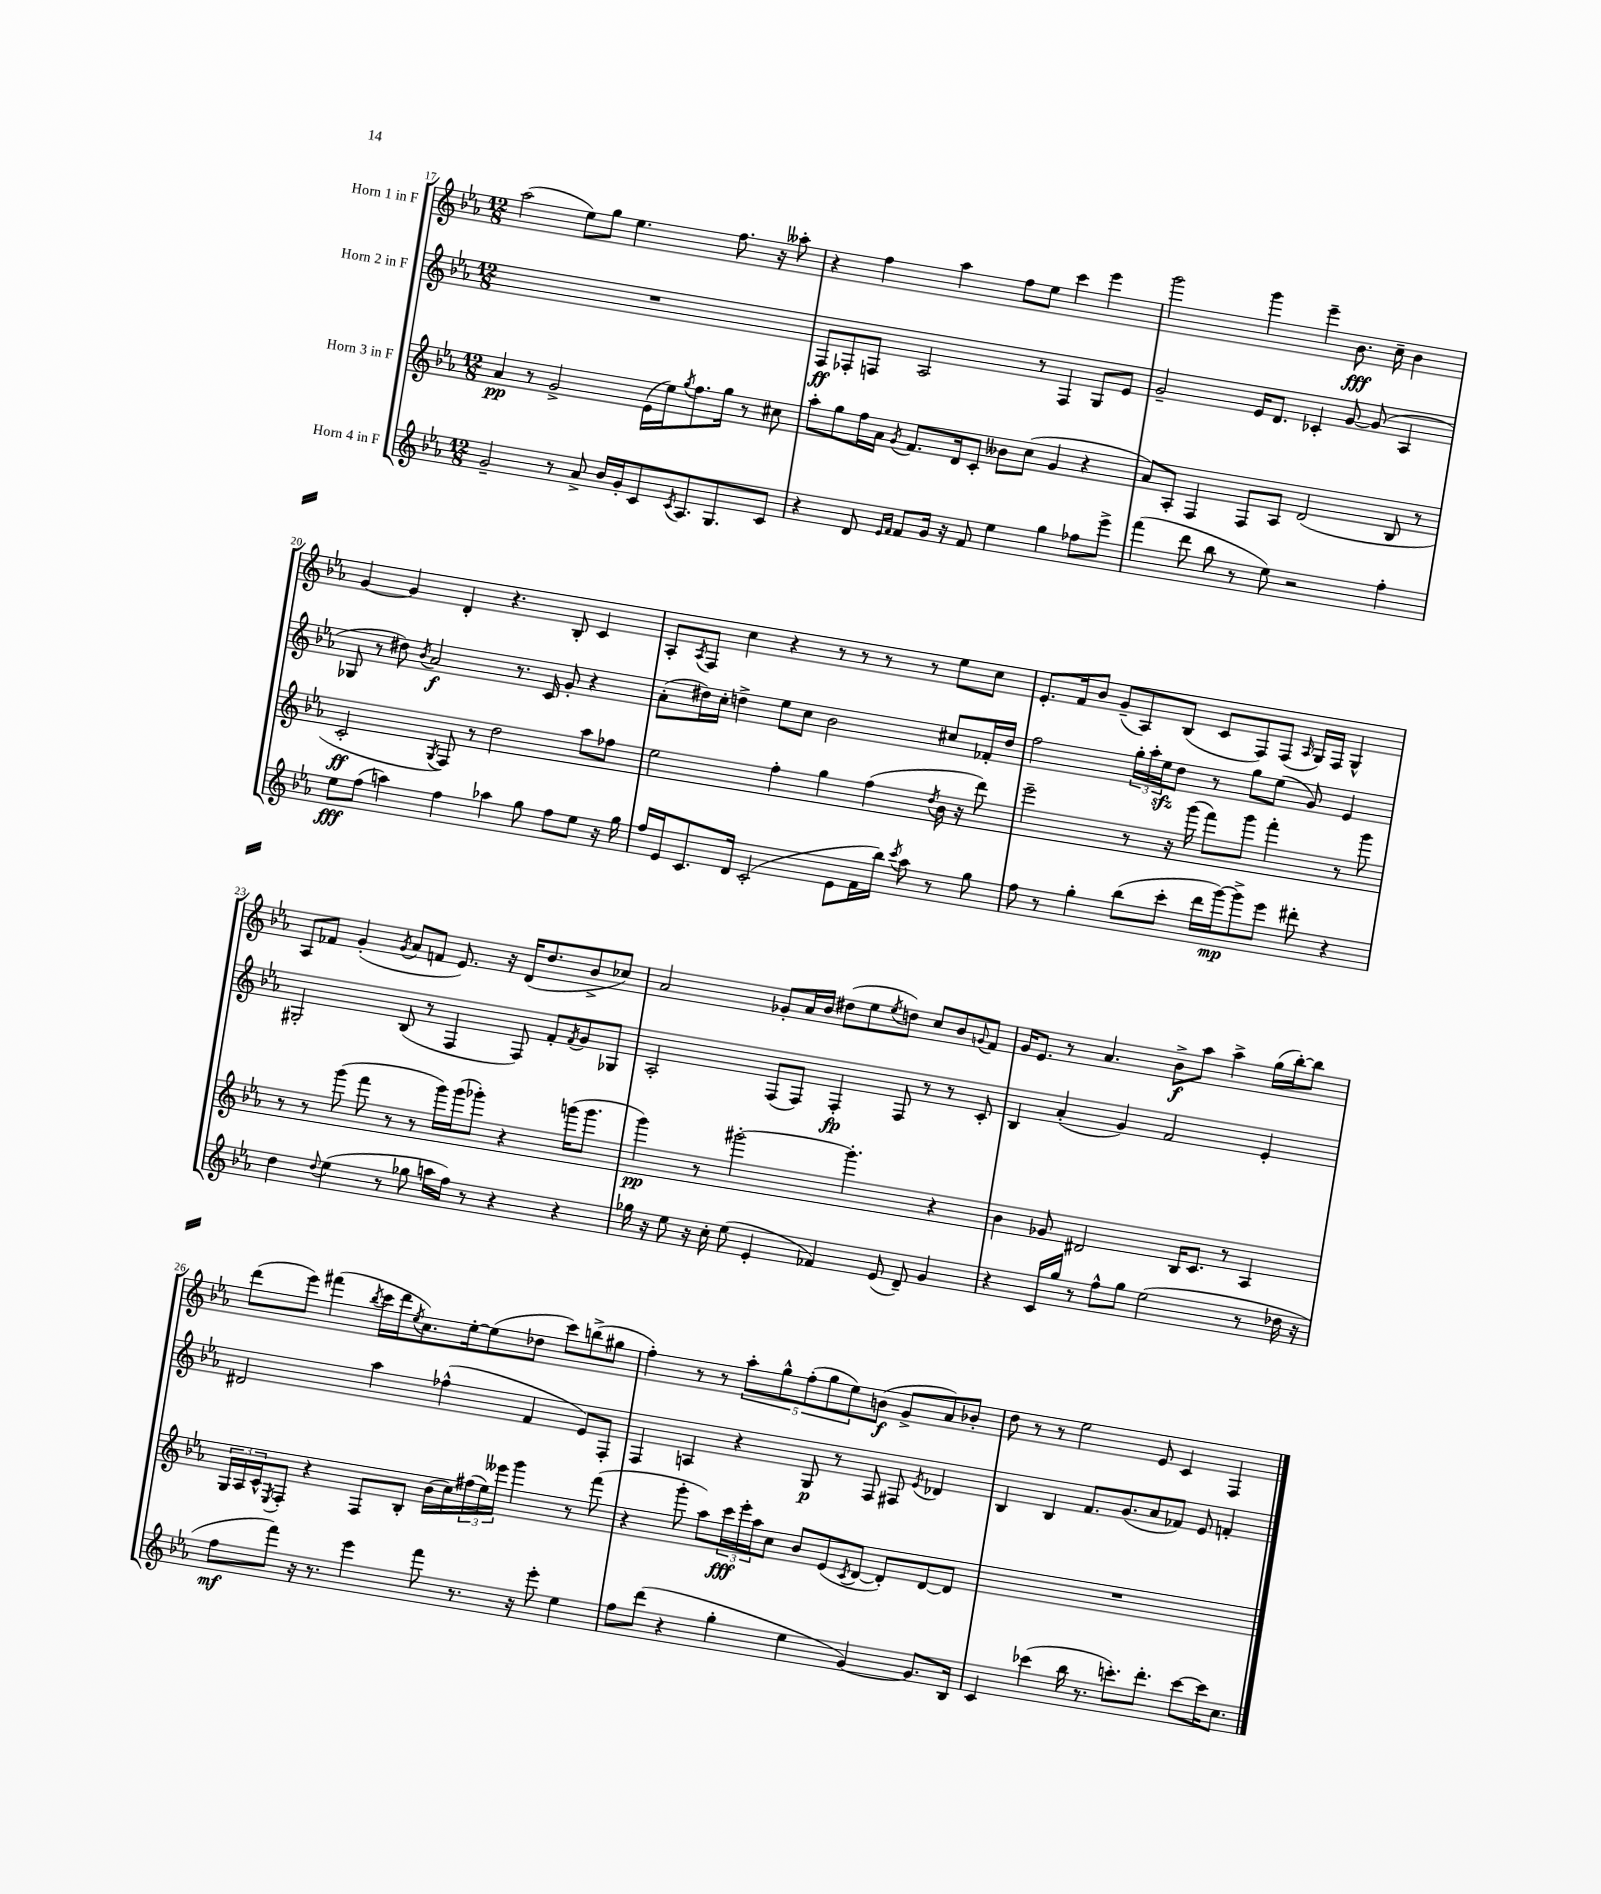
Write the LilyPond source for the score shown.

<<
\new StaffGroup <<
\new Staff = "s0" \with { instrumentName = "Horn 1 in F" } {
    \clef treble \key ees \major \numericTimeSignature \time 12/8
    aes''2( ees''8) g''8 ees''4. f''8. r16 aeses''8-. |
    r4 f''4 aes''4 f''8 ees''8 c'''4 ees'''4 |
    g'''2 g'''4 ees'''4-- bes'8.\fff c''16-- bes'4 |
    g'4~ g'4 d'4-. r4. bes8-. c'4 |
    aes8-. \acciaccatura { aes8 } f8 c''4 r4 r8 r8 r8 r8 ees''8 c''8 |
    ees'8.-. f'16 bes'8 g'8--( aes8) bes8( c'8 f8) f8( \grace { aes16 } g16) f16 g4-^ |
    aes8 fes'8 g'4-.( \acciaccatura { g'8 } aes'8 f'8 ees'8.) r16 d'16( d''8. bes'8-> ces''8) |
    aes'2 ges'8-. aes'16 bes'16 dis''8( ees''8 \acciaccatura { ees''8 } d''8) c''8 bes'8 \appoggiatura { g'8 } f'8 |
    g'16 ees'8. r8 aes'4. bes'8->\f aes''8 aes''4-> g''16( bes''16~-.) bes''8 |
    d'''8( ees'''8) fis'''4( \acciaccatura { bes''8 } c'''16 d'''16 \acciaccatura { ees''8 } c''8.) ees''16~-. ees''8( des''8 c'''8) b''8->( gis''8 |
    f''4-.) r8 r8 \tuplet 5/4 { aes''8-. g''8-^ f''8-.( g''8 ees''8) } b'8\f( g'8-> aes'8) bes'8-. |
    d''8 r8 r8 ees''2 ees'8 c'4 f4 \bar "|." |
}
\new Staff = "s1" \with { instrumentName = "Horn 2 in F" } {
    \clef treble \key ees \major \numericTimeSignature \time 12/8
    R1. |
    f8\ff fes8-. f8 aes2 r8 f4 g8 ees'8 |
    g'2-- ees'16 d'8. ces'4-. g'8~ g'8( aes4 |
    ges8 r8 dis''8) \acciaccatura { bes'8 } aes'2\f r8. c'16 g'8-. r4 |
    aes'8-.( dis''16) c''16-. d''4-> ees''8 c''8 bes'2 cis''8 fes'16-. d''16 |
    f''2 \tuplet 3/2 { g''16-. aes''16-. ees''16\sfz } d''8 r8 g''8 ees''8( g'8) ees'4 |
    gis2-. bes8( r8 f4 f8) f'8-. \acciaccatura { f'8 } g'8 ges8 |
    aes2-. f8( f8) f4-.\fp f8 r8 r8 c'8-. |
    bes4 aes'4-.( g'4) f'2 ees'4-. |
    dis'2 aes''4 fes''4-^( f'4 ees'8) f8-. |
    f4 a4 r4 g8\p r8 f8 fis8 \acciaccatura { ees'8 } des'4 |
    bes4 bes4 f'8. g'8.( aes'8 fes'8) ees'8 f'4-. \bar "|." |
}
\new Staff = "s2" \with { instrumentName = "Horn 3 in F" } {
    \clef treble \key ees \major \numericTimeSignature \time 12/8
    aes'4\pp r8 g'2-> ees'16( ees''16) \acciaccatura { g''8 } f''8. g''16 r8 cis''8 |
    aes''8-. g''8 f''16 aes'16 \acciaccatura { g'8 } f'8. d'16 c'8-. beses'8 c''8( g'4 r4 |
    aes'8) aes8-. f4 f8 aes8 d'2( bes8 r8 |
    c'2-.\ff \acciaccatura { g8 } f8) r8 d''2 aes''8 fes''8 |
    ees''2 f''4-. g''4 f''4( \acciaccatura { d''8 } bes'16 r16 d'''8) |
    ees'''2-- r8 r16 g'''16( f'''8) g'''8 f'''4-. r8 g'''8 |
    r8 r8 g'''8( f'''8 r8 r8 g'''16) g'''16( ges'''8-.) r4 g'''16( g'''8. |
    g'''4\pp) r8 gis'''2~-. gis'''4.-. r4 |
    bes'4 ges'8 dis'2 bes16 c'8. r8 aes4 |
    \tuplet 3/2 { g16 aes16 c'16-^ } \acciaccatura { ees8 } f8-. r4 f8 bes8-. bes'16( c''16) \tuplet 3/2 { fis''16( ees''16) eeses'''16 } g'''4 r8 f'''8( |
    r4 g'''8-. aes''8) \tuplet 3/2 { c'''16\fff ees'''16-. aes''16 } c''8 bes'8 ees'8( \acciaccatura { c'8 } d'8~ d'8-.) d'8~ d'8 |
    R1. \bar "|." |
}
\new Staff = "s3" \with { instrumentName = "Horn 4 in F" } {
    \clef treble \key ees \major \numericTimeSignature \time 12/8
    g'2-- r8 aes'8-> bes'16 g'16-. c'8 \acciaccatura { c'8 } aes8. g8. c'8 |
    r4 d'8 \grace { ees'16 f'16 } f'8 g'16 r16 f'8 ees''4 g''4 fes''8 ees'''8-> |
    f'''4( d'''8 bes''8 r8 ees''8) r2 f''4-. |
    ees''8\fff f''8( a''4) f''4 aes''4 g''8 f''8 ees''8 r16 g''16 |
    f''16 ees'16 c'8. d'16 c'2-.( ees'8 f'16 bes''16) \acciaccatura { c'''8 } aes''8 r8 g''8 |
    f''8 r8 g''4-. bes''8( c'''8-. d'''16 g'''16~\mp) g'''8-> ees'''8 dis'''8-. r4 |
    d''4 \appoggiatura { d''8 } ees''4( r8 ges''8 a''16 f''16) r8 r4 r4 |
    ges''16 r16 ees''8 r16 c''16-. ees''8( ees'4-. fes'4) ees'8( d'8--) g'4 |
    r4 c'16 g''16 r8 f''8-^ g''8 ees''2( r8 des''16 r16 |
    f''8\mf f'''8) r16 r8. ees'''4 f'''8 r8. r16 ees'''8-. ees''4 |
    f''8 d'''8( r4 g''4-. ees''4 g'4~) g'8. bes16 |
    c'4 ces'''4( bes''16 r8. c'''8.-.) d'''8.-. c'''8~ c'''16 c''8. \bar "|." |
}
>>
>>
\layout { \context { \Score currentBarNumber = #17 } }
